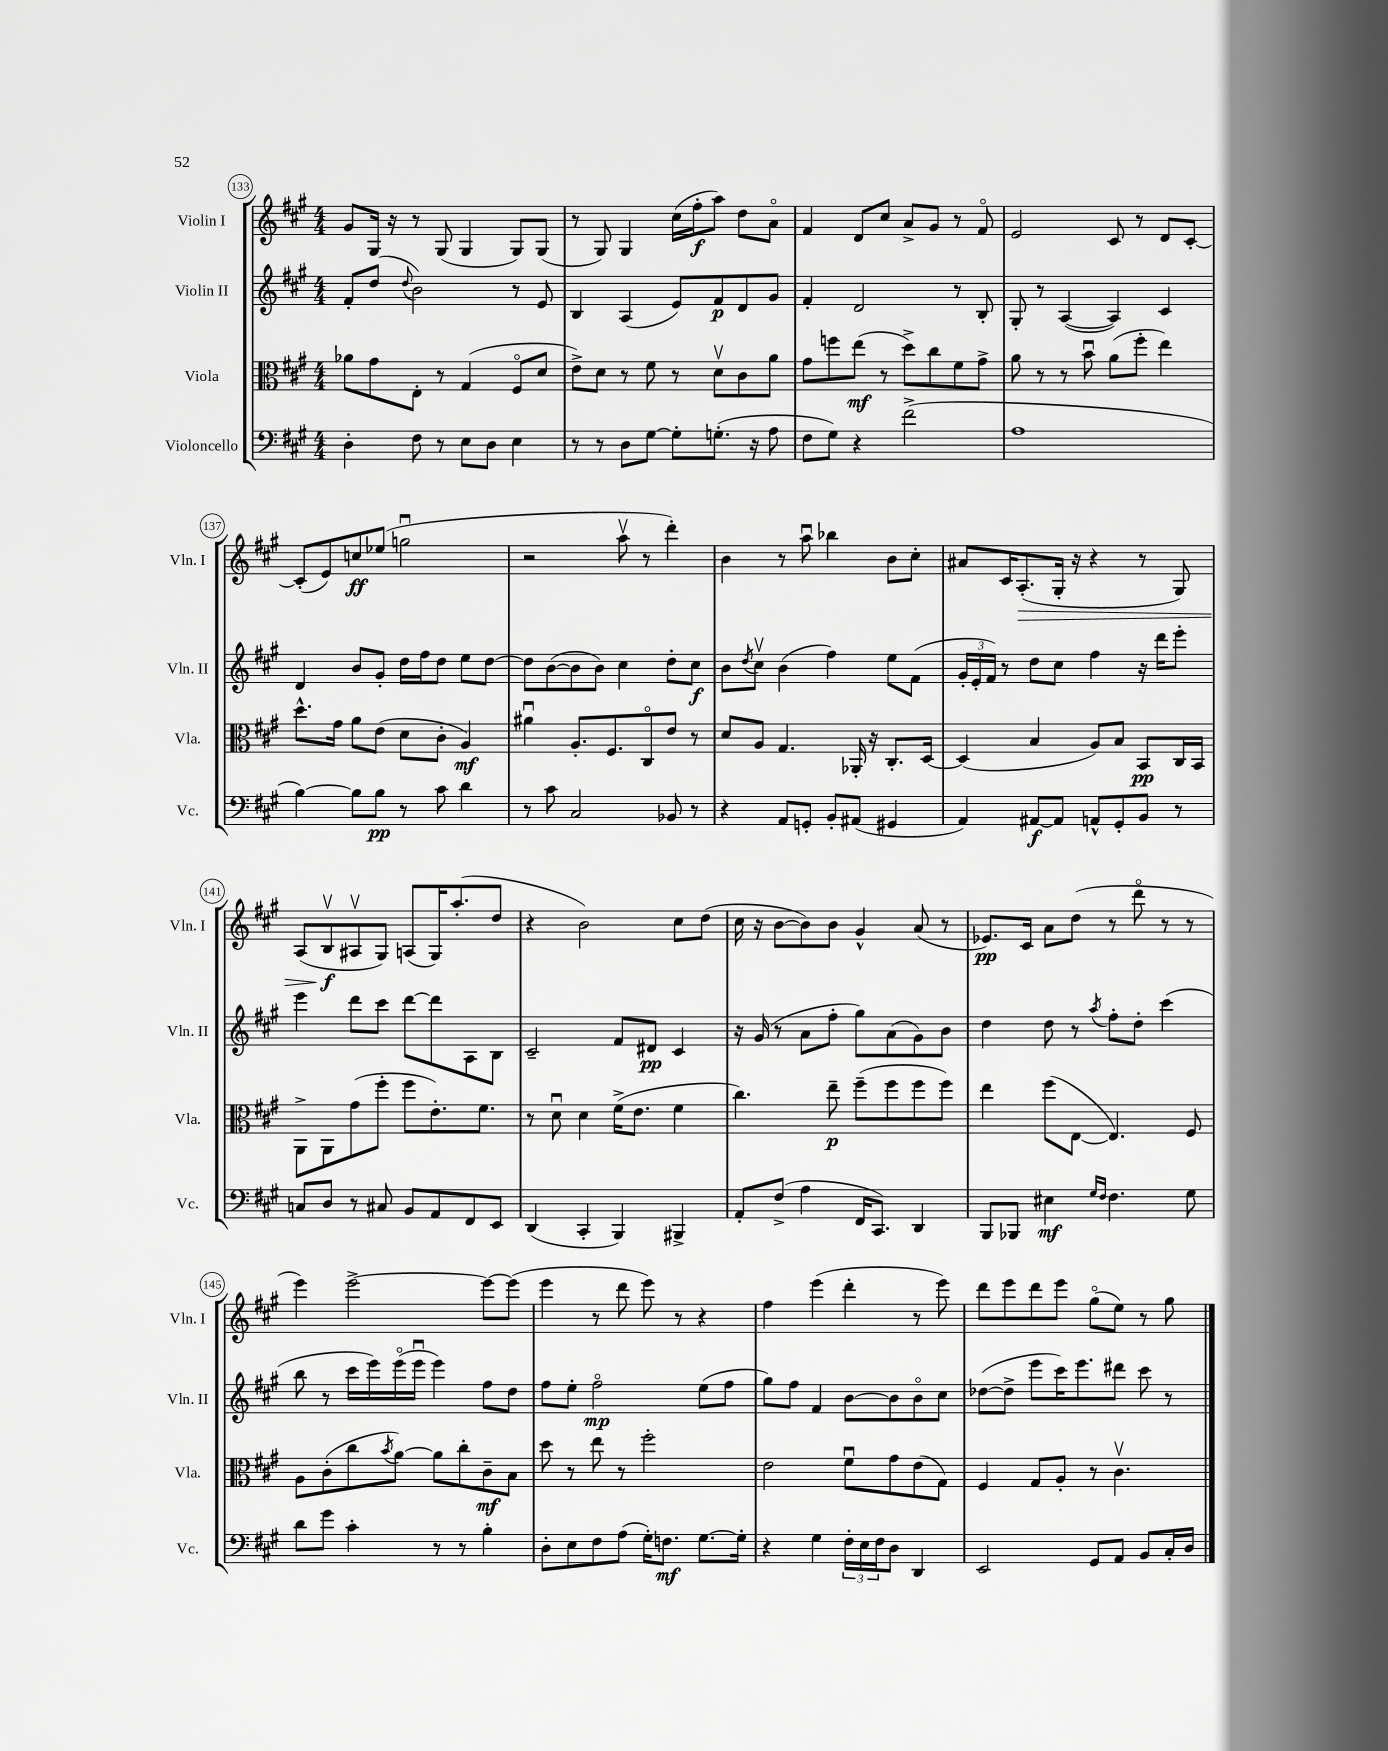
<<
\new StaffGroup <<
\new Staff = "s0" \with { instrumentName = "Violin I" shortInstrumentName = "Vln. I" } {
    \clef treble \key a \major \numericTimeSignature \time 4/4
    gis'8 gis16 r16 r8 gis8( gis4 gis8) gis8( |
    r8 gis8) gis4 cis''16( fis''16-.\f a''8) d''8 a'8\flageolet |
    fis'4 d'8 cis''8 a'8-> gis'8 r8 fis'8\flageolet |
    e'2 cis'8 r8 d'8 cis'8~-. |
    cis'8-.( e'8) c''8\ff ees''8( g''2\downbow |
    r2 a''8\upbow r8 d'''4-.) |
    b'4 r8 a''8\downbow bes''4 b'8 cis''8-. |
    ais'8 cis'16 a8.-.\>( gis16-. r16 r4 r8 gis8) |
    a8( b8\upbow\f\! ais8\upbow gis8) a8( gis16) a''8.-.( d''8 |
    r4 b'2) cis''8 d''8( |
    cis''16 r16 b'8~ b'8) b'8 gis'4-^ a'8( r8 |
    ees'8.\pp) cis'16 a'8 d''8( r8 d'''8\flageolet r8 r8 |
    e'''4) e'''2~-> e'''8~ e'''8( |
    e'''4 r8 d'''8 e'''8) r8 r4 |
    fis''4 e'''4( d'''4-. r8 e'''8) |
    d'''8 e'''8 d'''8 e'''8 gis''8\flageolet( e''8) r8 gis''8 \bar "|." |
}
\new Staff = "s1" \with { instrumentName = "Violin II" shortInstrumentName = "Vln. II" } {
    \clef treble \key a \major \numericTimeSignature \time 4/4
    fis'8-. d''8( \appoggiatura { d''8 } b'2) r8 e'8 |
    b4 a4( e'8) fis'8\p d'8 gis'8 |
    fis'4-. d'2 r8 b8-. |
    gis8-. r8 a4~( a4) cis'4 |
    d'4 b'8 gis'8-. d''16 fis''16 d''8 e''8 d''8~ |
    d''8 b'8~( b'8 b'8) cis''4 d''8-. cis''8\f |
    b'8 \acciaccatura { d''8 } cis''8\upbow b'4( fis''4) e''8 fis'8( |
    \tuplet 3/2 { gis'16-. e'16-. fis'16) } r8 d''8 cis''8 fis''4 r16 d'''16 e'''8-. |
    e'''4 d'''8 cis'''8 d'''8~ d'''8 a8 b8 |
    cis'2-- fis'8 dis'8\pp cis'4 |
    r16 gis'16( r8 a'8 fis''8-. gis''8) a'8( gis'8) b'8 |
    d''4 d''8 r8 \acciaccatura { a''8 } fis''8-. d''8-. cis'''4( |
    b''8 r8 cis'''16 e'''16) e'''16\flageolet( e'''16\downbow e'''4) fis''8 d''8 |
    fis''8 e''8-. fis''2\flageolet\mp e''8( fis''8 |
    gis''8) fis''8 fis'4 b'8~ b'8 b'8\flageolet cis''8 |
    des''8~( des''8-> e'''8 cis'''16) e'''8. dis'''8 cis'''8 r8 \bar "|." |
}
\new Staff = "s2" \with { instrumentName = "Viola" shortInstrumentName = "Vla." } {
    \clef alto \key a \major \numericTimeSignature \time 4/4
    aes'8 gis'8 e8-. r8 gis4( fis8\flageolet d'8 |
    e'8->) d'8 r8 fis'8 r8 d'8\upbow cis'8 a'8 |
    gis'8 f''8 e''8\mf( r8 d''8->) cis''8 fis'8 gis'8-> |
    a'8 r8 r8 b'8\downbow a'8( fis''8-. e''4) |
    d''8.-^ gis'16 a'8 e'8( d'8 cis'8-. a4\mf) |
    ais'4\downbow a8.-. fis8. cis8\flageolet e'8 r8 |
    d'8 a8 gis4. aes,16-. r16 cis8.-. d16~ |
    d4( b4 a8) b8 b,8\pp cis16 b,16 |
    a,8-> a,8 gis'8( fis''8-. fis''8 e'8.-.) fis'8. |
    r8 d'8\downbow d'4 fis'16->( e'8. fis'4 |
    cis''4.) e''8--\p fis''8--( fis''8 fis''8 fis''8) |
    e''4 fis''8( e8~ e4.) fis8 |
    a8 cis'8-.( cis''8 \acciaccatura { b'8 } a'8~) a'8 cis''8-. cis'8--\mf b8 |
    d''8 r8 e''8 r8 fis''2-. |
    e'2 fis'8\downbow gis'8 e'8( gis8) |
    fis4 gis8 a8-. r8 cis'4.\upbow \bar "|." |
}
\new Staff = "s3" \with { instrumentName = "Violoncello" shortInstrumentName = "Vc." } {
    \clef bass \key a \major \numericTimeSignature \time 4/4
    d4-. fis8 r8 e8 d8 e4 |
    r8 r8 d8 gis8~ gis8-. g8.-.( r16 a8 |
    fis8 gis8) r4 fis'2->( |
    a1 |
    b4~) b8 b8\pp r8 cis'8 d'4 |
    r8 cis'8 cis2 bes,8 r8 |
    r4 a,8 g,8-. b,8-. ais,8( gis,4 |
    a,4) ais,8~\f ais,8 a,8-^ gis,8-. b,8 r8 |
    c8 d8 r8 cis8 b,8 a,8 fis,8 e,8 |
    d,4( cis,4-. b,,4) bis,,4-> |
    a,8-. fis8->( a4 fis,16 cis,8.) d,4 |
    b,,8 bes,,8 eis4\mf \grace { gis16 fis16 } fis4. gis8 |
    d'8 gis'8 cis'4-. r8 r8 b4-. |
    d8-. e8 fis8 a8( gis16-.) f8.\mf gis8.~ gis16-. |
    r4 gis4 \tuplet 3/2 { fis16-. e16 fis16 } d8 d,4 |
    e,2 gis,8 a,8 b,8 cis16-. d16 \bar "|." |
}
>>
>>
\layout { \context { \Score currentBarNumber = #133 \override BarNumber.stencil = #(make-stencil-circler 0.1 0.3 ly:text-interface::print) } }
